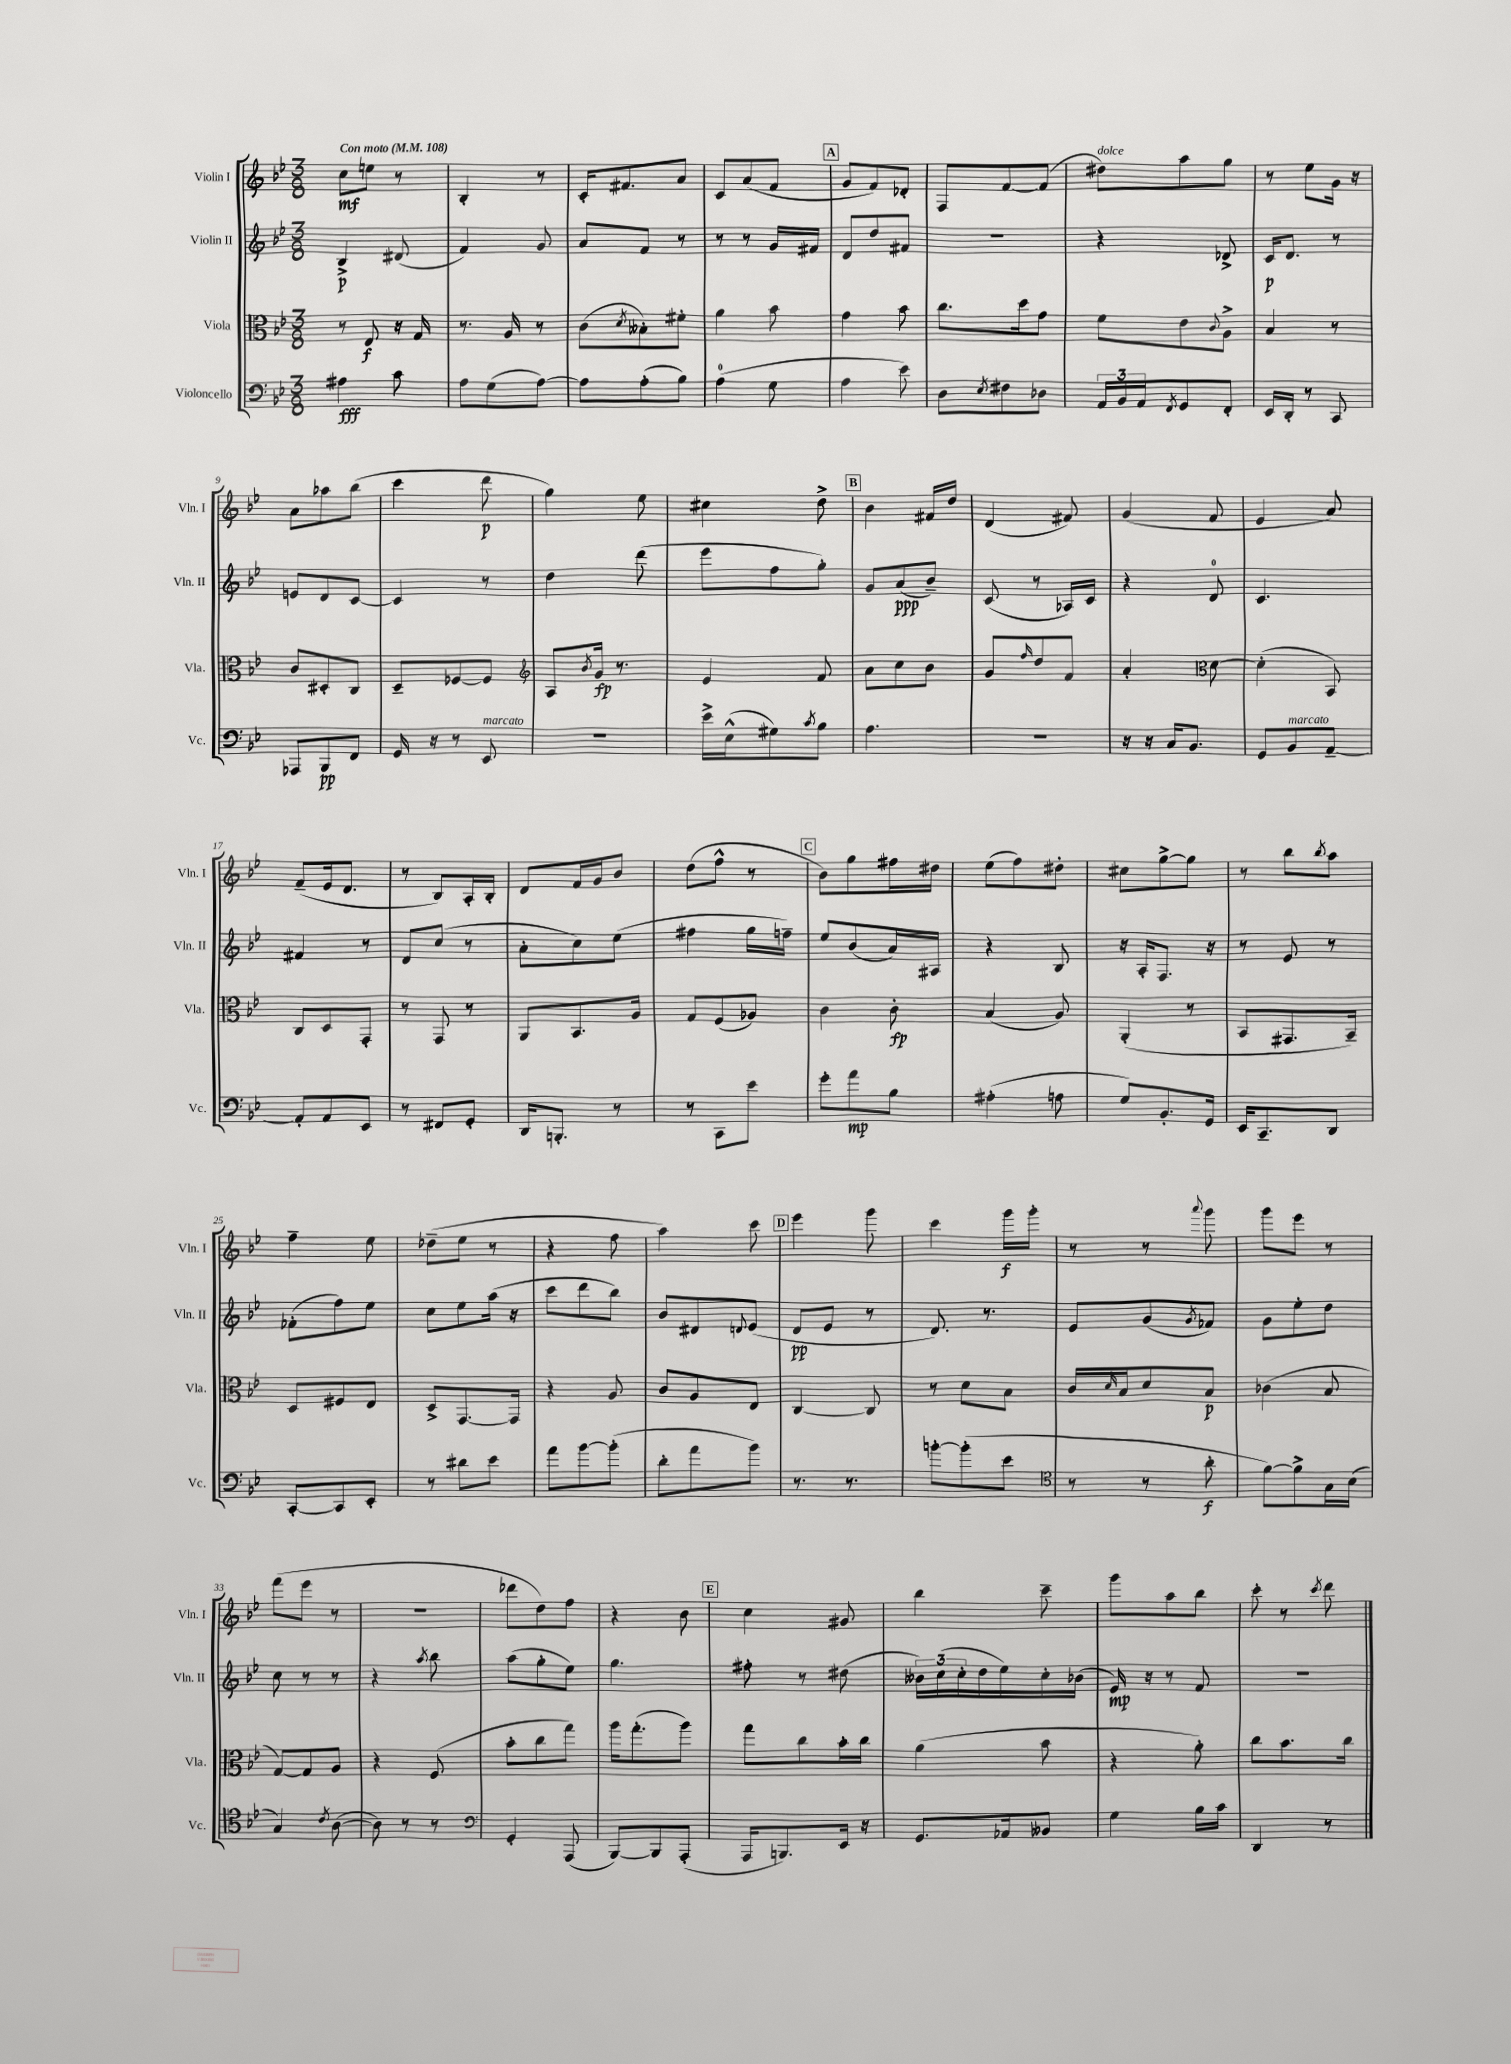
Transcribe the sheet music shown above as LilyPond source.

<<
\new StaffGroup <<
\new Staff = "s0" \with { instrumentName = "Violin I" shortInstrumentName = "Vln. I" } {
    \clef treble \key bes \major \numericTimeSignature \time 3/8 \tempo "Con moto" 4 = 108
    c''8\mf e''8 r8 |
    bes4-. r8 |
    c'16-. fis'8. a'8 |
    c'8 a'8( f'8 |
    \mark \markup { \box "A" } g'8 f'8) des'8-. |
    f8 f'8~ f'8( |
    dis''8^\markup { \italic "dolce" }) a''8 g''8 |
    r8 ees''8 g'16 r16 |
    a'8 aes''8 bes''8( |
    c'''4 d'''8\p |
    g''4) ees''8 |
    cis''4 d''8-> |
    \mark \markup { \box "B" } bes'4 fis'16 d''16 |
    d'4( fis'8) |
    g'4( f'8 |
    ees'4 a'8) |
    f'8--( ees'16 d'8. |
    r8 bes8) a16-. bes16-. |
    d'8 f'16 g'16 bes'8 |
    d''8( f''8-^ r8 |
    \mark \markup { \box "C" } bes'8) g''8 fis''16 dis''16 |
    ees''8( f''8) dis''8-. |
    cis''8 g''8~-> g''8 |
    r8 bes''8 \acciaccatura { bes''8 } a''8 |
    f''4-- ees''8 |
    des''8--( ees''8 r8 |
    r4 f''8 |
    a''4) c'''8 |
    \mark \markup { \box "D" } ees'''4 g'''8 |
    c'''4 g'''16\f g'''16-. |
    r8 r8 \appoggiatura { a'''8 } g'''8 |
    g'''8 ees'''8 r8 |
    f'''8( ees'''8 r8 |
    R4. |
    des'''8 d''8) f''8 |
    r4 bes'8 |
    \mark \markup { \box "E" } c''4 gis'8 |
    bes''4 c'''8-- |
    g'''8 a''8 bes''8 |
    c'''8-. r8 \acciaccatura { c'''8 } d'''8 \bar "|." |
}
\new Staff = "s1" \with { instrumentName = "Violin II" shortInstrumentName = "Vln. II" } {
    \clef treble \key bes \major \numericTimeSignature \time 3/8
    bes4->\p dis'8( |
    f'4) g'8 |
    a'8 f'8 r8 |
    r8 r8 g'16 fis'16 |
    \mark \markup { \box "A" } d'8 d''8 fis'8 |
    r4. |
    r4 des'8-> |
    c'16\p d'8. r8 |
    e'8 d'8 c'8~ |
    c'4 r8 |
    d''4 d'''8( |
    ees'''8 f''8 g''8-.) |
    \mark \markup { \box "B" } g'8 a'8\ppp( bes'8--) |
    c'8( r8 aes16) c'16 |
    r4 d'8-0 |
    c'4. |
    fis'4 r8 |
    d'8 c''8( r8 |
    a'8-. c''8) ees''8( |
    fis''4 g''16 f''16--) |
    \mark \markup { \box "C" } ees''8 bes'8( a'16) ais16 |
    r4 bes8 |
    r16 a16-. f8. r16 |
    r8 ees'8 r8 |
    fes'8-.( f''8) ees''8 |
    c''8 ees''8 a''16( r16 |
    c'''8 d'''8 bes''8) |
    bes'8 dis'8 \appoggiatura { d'8 } ees'8( |
    \mark \markup { \box "D" } d'8\pp ees'8 r8 |
    d'8.) r8. |
    ees'8 g'8( \acciaccatura { g'8 } fes'8) |
    g'8 ees''8-. d''8 |
    c''8 r8 r8 |
    r4 \acciaccatura { a''8 } bes''8 |
    a''8( g''8-. ees''8) |
    g''4. |
    \mark \markup { \box "E" } fis''8-. r8 dis''8( |
    \tuplet 3/2 { beses'16) c''16( c''16-. } d''16 ees''16) c''16-. bes'16( |
    ees'16\mp) r16 r8 f'8 |
    R4. \bar "|." |
}
\new Staff = "s2" \with { instrumentName = "Viola" shortInstrumentName = "Vla." } {
    \clef alto \key bes \major \numericTimeSignature \time 3/8
    r8 ees8\f r16 g16 |
    r8. a16 r8 |
    c'8( \acciaccatura { d'8 } beses8-.) fis'8-. |
    a'4 bes'8 |
    \mark \markup { \box "A" } g'4 bes'8 |
    c''8. d''16 g'8 |
    f'8 ees'8 \appoggiatura { c'8 } a8-> |
    bes4 r8 |
    c'8 dis8-. c8 |
    d8-- fes8~ fes8 |
    \clef treble a8 \acciaccatura { bes'8 } g'16\fp r8. |
    ees'4 f'8 |
    \mark \markup { \box "B" } a'8 c''8 bes'8 |
    g'8 \grace { f''16 } d''8 f'8 |
    a'4-. \clef alto d'8~ |
    d'4-.( bes,8) |
    c8 d8 g,8-. |
    r8 g,8 r8 |
    a,8 bes,8. a16 |
    g8 f8( aes8) |
    \mark \markup { \box "C" } c'4 c'8-.\fp |
    bes4( a8) |
    a,4-.( r8 |
    bes,8 gis,8. bes,16--) |
    d8 fis8 ees8 |
    d8-> g,8.~ g,16 |
    r4 a8 |
    c'8 a8 ees8 |
    \mark \markup { \box "D" } c4~ c8 |
    r8 d'8 bes8 |
    c'16 \grace { d'16 } bes16 d'8 bes8\p |
    ces'4( bes8 |
    g8~) g8 a8 |
    r4 f8( |
    bes'8-. c''8 g''8) |
    a''16 g''8.-.( a''8) |
    \mark \markup { \box "E" } g''8 c''8 bes'16-. c''16 |
    a'4( bes'8 |
    r4 a'8-.) |
    c''8 bes'8. c''16 \bar "|." |
}
\new Staff = "s3" \with { instrumentName = "Violoncello" shortInstrumentName = "Vc." } {
    \clef bass \key bes \major \numericTimeSignature \time 3/8
    ais4\fff c'8 |
    a8 g8( a8~) |
    a8 a8-.( bes8) |
    a4-0( g8 |
    \mark \markup { \box "A" } a4 ees'8) |
    d8 \acciaccatura { ees8 } fis8 des8 |
    \tuplet 3/2 { a,16 bes,16 a,16 } \acciaccatura { f,8 } g,8 f,8-. |
    ees,16 d,16-. r8 c,8 |
    aes,,8 bes,,8\pp f,8 |
    g,16 r16 r8 ees,8^\markup { \italic "marcato" } |
    R4. |
    ees'16-> ees16-^( gis8) \acciaccatura { c'8 } bes8 |
    \mark \markup { \box "B" } a4. |
    R4. |
    r16 r16 c16 bes,8. |
    g,8 bes,8^\markup { \italic "marcato" } a,8~-- |
    a,8-. a,8 ees,8 |
    r8 fis,8 g,8-. |
    d,16 b,,8.-. r8 |
    r8 c,8 ees'8 |
    \mark \markup { \box "C" } g'8-. a'8\mp bes8 |
    ais4-.( a8 |
    g8) bes,8.-. g,16 |
    ees,16 c,8.-- d,8 |
    c,8~-. c,8 ees,8-. |
    r8 dis'8 ees'8 |
    a'8 bes'8~ bes'8-.( |
    d'8-. a'8 bes'8) |
    \mark \markup { \box "D" } r8. r8. |
    b'8~-. b'8-.( ees'8 |
    \clef tenor r8 r8 a'8-.\f |
    f'8~) f'8-> g16 bes16( |
    g4) \acciaccatura { c'8 } a8~( |
    a8) r8 r8 |
    \clef bass g,4-. a,,8( |
    bes,,8~) bes,,8 a,,8-.( |
    \mark \markup { \box "E" } a,,16 b,,8.) ees,16 r16 |
    g,8. aes,16 beses,8 |
    g4 bes16 c'16 |
    d,4 r8 \bar "|." |
}
>>
>>
